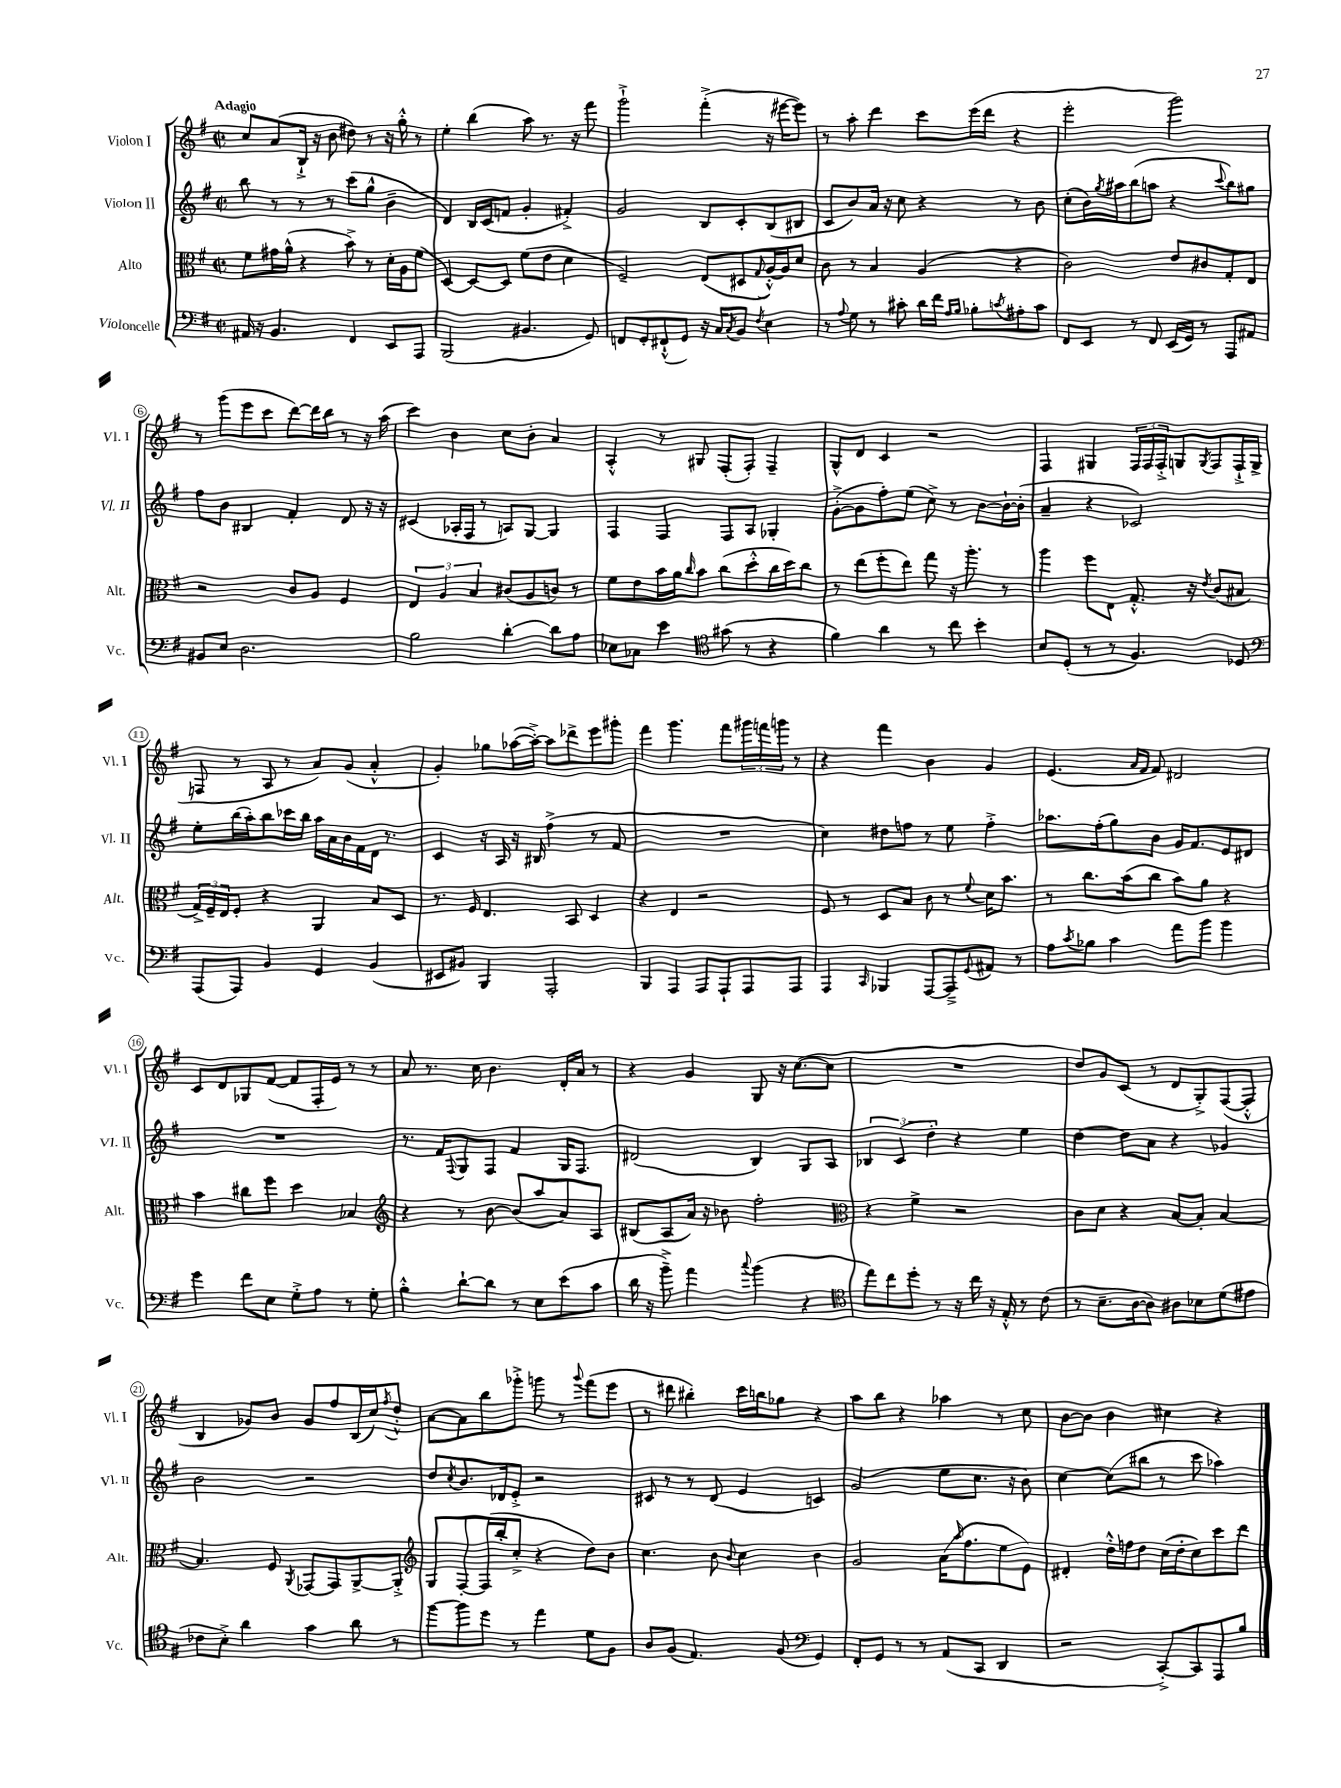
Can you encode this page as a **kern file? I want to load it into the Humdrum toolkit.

**kern	**kern	**kern	**kern
*staff4	*staff3	*staff2	*staff1
*clefF4	*clefC3	*clefG2	*clefG2
*k[f#]	*k[f#]	*k[f#]	*k[f#]
*M2/2	*M2/2	*M2/2	*M2/2
*met(c|)	*met(c|)	*met(c|)	*met(c|)
16AA#	8f#	8bb	8cc
16r	.	.	.
4.BB	16g#	8r	(8a
.	(16a^^	.	.
.	4r	8r	16B`^
.	.	.	16r
.	.	8r	8b
4FF#	8b^)	(8ccc	8dd#)
.	8r	8gg^^	8r
8EE	16d'	4b~	16r
.	16A	.	16gg'^^
8AAA	(8f#	.	8r
=	=	=	=
(2BBB	[4D)	4d)	4ee'
.	8D_	16B	(4bb
.	.	(16c	.
.	8D]	8f	.
4.BB#	(8f#	4g'	8aa)
.	8e	.	8.r
.	4d	4f#'^)	.
.	.	.	16r
8GG)	.	.	8fff#
=	=	=	=
8FF	2F#~)	2g	2ggg`^
8GG'	.	.	.
(8FF#`^^	.	.	.
8GG)	.	.	.
16r	(8E	8B	(4fff#'^
16C	.	.	.
8qC	.	.	.
8BB	8D#	8c'	.
8qF#	8qqG	.	.
4E	[16A'^^)	(8B	16r
.	16A]	.	[16eee#
.	8d	8B#	8eee#])
=	=	=	=
8r	8c	8c	8r
8qqA	.	.	.
8G	8r	8b)	8aa'
8r	4B	16a	4ddd
.	.	16r	.
8c#'	.	8cc	.
16d	(4A	4r	8ccc
16f#	.	.	.
16qqA	.	.	.
16qqB	.	.	.
8B-'	.	.	(16eee
.	.	.	16ddd
8qc	.	.	.
8A#'	4r	8r	4r
8c	.	8b	.
=	=	=	=
8FF#	2c)	(8cc'	2eee'
8EE	.	16b)	.
.	.	8qgg	.
.	.	16aa#	.
8r	.	(8bb	.
8FF#	.	8aa	.
(16EE	8e	4r	2ggg)
16GG)	.	.	.
8r	8c#	.	.
.	.	8qqccc	.
8AAA	8G'	8bb)	.
8AA#	8E	8gg#	.
=	=	=	=
8BB#	2r	8ff#	8r
8E	.	8b	(8ggg
2.D	.	4B#	8eee
.	.	.	8ccc
.	8c	4f#'	[8ddd)
.	8A	.	16ddd]
.	.	.	16bb
.	4F#	8d	8r
.	.	16r	16r
.	.	16r	(16aa
=	=	=	=
2B	6E	(4c#	4ccc)
.	6A	.	.
.	.	16A-'	4b
.	.	16F#	.
.	6B	.	.
.	.	8r	.
[4d'	(8c#	8A)	8cc
.	8A	[8G	8b'
8d]	8c)	4G]	4a
8A	8r	.	.
=	=	=	=
8E-	8f#	4F#	4A'^^
8C-	8e	.	.
4e	16b	4F#	8r
.	16a	.	.
.	16qqcc	.	.
.	8b	.	8G#
*clefC4	*	*	*
(8g#	(8cc	8F#	(8F#'
8r	8dd'^^	8A	8F#')
4r	16cc	4G-'	4F#~
.	16dd)	.	.
.	8cc	.	.
=	=	=	=
4f#)	8r	([8g'^	8G^^
.	(8ee	8g]	8d
4a	8ff#'	8ff#')	4c
.	8ee)	(8ee	.
8r	8gg	8cc^)	2r
8cc	16r	8r	.
.	8.aa'	.	.
4b'	.	[8b	.
.	8r	16b`_	.
.	.	(16b']	.
=	=	=	=
8B	4aa	4a~	4F#
(8D'	.	.	.
8r	8ff#	4r	4G#
8r	8E	.	.
4.F#)	8.G'^^	2c-)	24F#
.	.	.	24F#
.	.	.	24F#'^
.	.	.	8G
.	16r	.	.
.	8qe	.	8qG
.	(8c	.	8F#
8D-	8B#	.	16F#`^
.	.	.	(16G^
=	=	=	=
*clefF4	*	*	*
(8AAA	24G^)	8ee'	8F
.	24F#~	.	.
.	24E	.	.
8AAA)	8F#'	(16bb	8r
.	.	16aa')	.
4BB	4r	8bb	8A
.	.	16ccc-	8r
.	.	16bb	.
4GG	4AA	16aa	8a)
.	.	16a	.
.	.	16b	(8g
.	.	16f#	.
(4BB	8B	16d	4a'^^
.	.	8.r	.
.	8D	.	.
=	=	=	=
8EE#	8.r	4c	4g')
8BB#)	.	.	.
.	16F#	.	.
4BBB	4.E	16r	8gg-
.	.	16A	.
.	.	16r	([16aa-
.	.	16B#	16aa-'^_)
2AAA'	.	(4ff#^	8aa-]
.	8BB	.	8ddd-^
.	4D	8r	8eee
.	.	8f#	8ggg#'
=	=	=	=
4BBB	4r	1r	4fff#
4AAA	4E	.	4.ggg
8AAA	2r	.	.
8AAA`	.	.	8fff#
8AAA	.	.	24ggg#
.	.	.	24fff
.	.	.	24ggg
8AAA	.	.	8r
=	=	=	=
4AAA	8F#	4cc)	4r
.	8r	.	.
16qqCC	.	.	.
4BBB-	8D	8dd#	4fff#
.	8B	8ff	.
[8AAA	8c	8r	4b
8AAA~^]	8r	8ee	.
8qqGG	8qqf#	.	.
8AA#	16d	4ff'^	4g
.	8.b	.	.
8r	.	.	.
=	=	=	=
8A	8r	8.aa-	(4.e
8qc	.	.	.
8B-	8.cc	.	.
.	.	(16ff#'	.
4c	.	8gg)	.
.	(16b	.	.
.	.	.	16qqa
.	.	.	16qqf#
.	8cc	8b	8f#)
8a	8b)	16g	2d#
.	.	8.f#	.
8b	8a	.	.
4b	4r	8e	.
.	.	8d#	.
=	=	=	=
4g	4b	1r	8c
.	.	.	8d
8f#	8cc#	.	8G-
8E	8ff#	.	([8f#
8G'^	4dd	.	8f#]
8A	.	.	16F#'
.	.	.	16e)
8r	4B-	.	8r
8G'	.	.	8r
=	=	=	=
*	*clefG2	*	*
4B'^^	4r	8.r	8a
.	.	.	8.r
.	.	16f#	.
.	.	8qqF#	.
[8d`	8r	8G	.
.	.	.	16cc
8d]	[8b	8F#	4.b
8r	(8b]	4f#	.
8E	8aa	.	.
(8e	8a)	16G	16d'
.	.	8.F#	16a
8c	8A	.	8r
=	=	=	=
16d	(8B#	(2d#	4r
16r	.	.	.
8b~^)	8A	.	.
4a	16a)	.	4g
.	16r	.	.
.	8b-	.	.
8qqcc	.	.	.
(4b	2ff#'	4B)	8G
.	.	.	16r
.	.	.	([8.cc
4r	.	8G	.
.	.	8A	8cc]
=	=	=	=
*clefC4	*clefC3	*	*
8ee)	4r	6B-	1r
8cc	.	.	.
.	.	(6c	.
8dd'	4f#^	.	.
.	.	6dd')	.
8r	.	.	.
16r	2r	4r	.
16cc	.	.	.
16r	.	.	.
16E'^^	.	.	.
8r	.	4ee	.
(8c	.	.	.
=	=	=	=
8r	8c	[4dd	8dd)
8.B~	8d	.	8g
.	4r	8dd]	(8c
[16A	.	.	.
8A])	.	8a	8r
8A#	[8B	4r	8d
8B-	8B']	.	8G'^)
(8d	[4B	4g-	([8F#
8e#	.	.	8F#'^^]
=	=	=	=
8c-	4.B]	2b	4B
8B'^)	.	.	.
4a	.	.	8g-)
.	8F#	.	8b
.	8qAA	.	.
4g	[8GG-	2r	8g-
.	8GG-]	.	8ff#
8a	[8AA^	.	(16B
.	.	.	16cc)
.	.	.	8qff#
8r	8AA'^]	.	8dd'^^
=	=	=	=
*	*clefG2	*	*
[8ff#	8G	8dd	[8a
.	.	8qcc	.
8ff#]	[8F#'	8.b	8a]
8dd	(16F#]	.	8bb
.	16bb'	16d-	.
8r	8cc'^	8e'^	8ggg-'^
4ee	4r	2r	8ggg
.	.	.	8r
.	.	.	8qqggg
8d	8dd)	.	(8fff#
8F#	8b	.	8eee
=	=	=	=
8A	4.cc	8c#	8r
(8F#	.	8r	8ddd#
4.E)	.	8r	4bb#')
.	8b	(8d	.
.	8qqb	.	.
.	4cc	4e	16ccc
.	.	.	16bb
(8F#	.	.	8gg-
*clefF4	*	*	*
4GG)	4b	4c)	4r
=	=	=	=
8FF#'	2g	(2g	8aa
8GG	.	.	8bb
8r	.	.	4r
8r	.	.	.
(8AA	(16a	8ee	4aa-
.	16qqaa	.	.
.	8.ff#	.	.
8CC	.	8.cc	.
4DD	8ee	.	8r
.	.	16r	.
.	8e)	8b)	8cc
=	=	=	=
2r	4d#'	[4cc	[8b
.	.	.	8b]
.	16dd'^^	(8cc]	4b
.	16ff	.	.
.	8dd	8bb#	.
[8CC'^)	(16cc	8r	4cc#
.	16dd'	.	.
8CC]	8cc)	8ccc	.
8AAA	8ccc	4aa-)	4r
8B	8ddd	.	.
==	==	==	==
*-	*-	*-	*-
